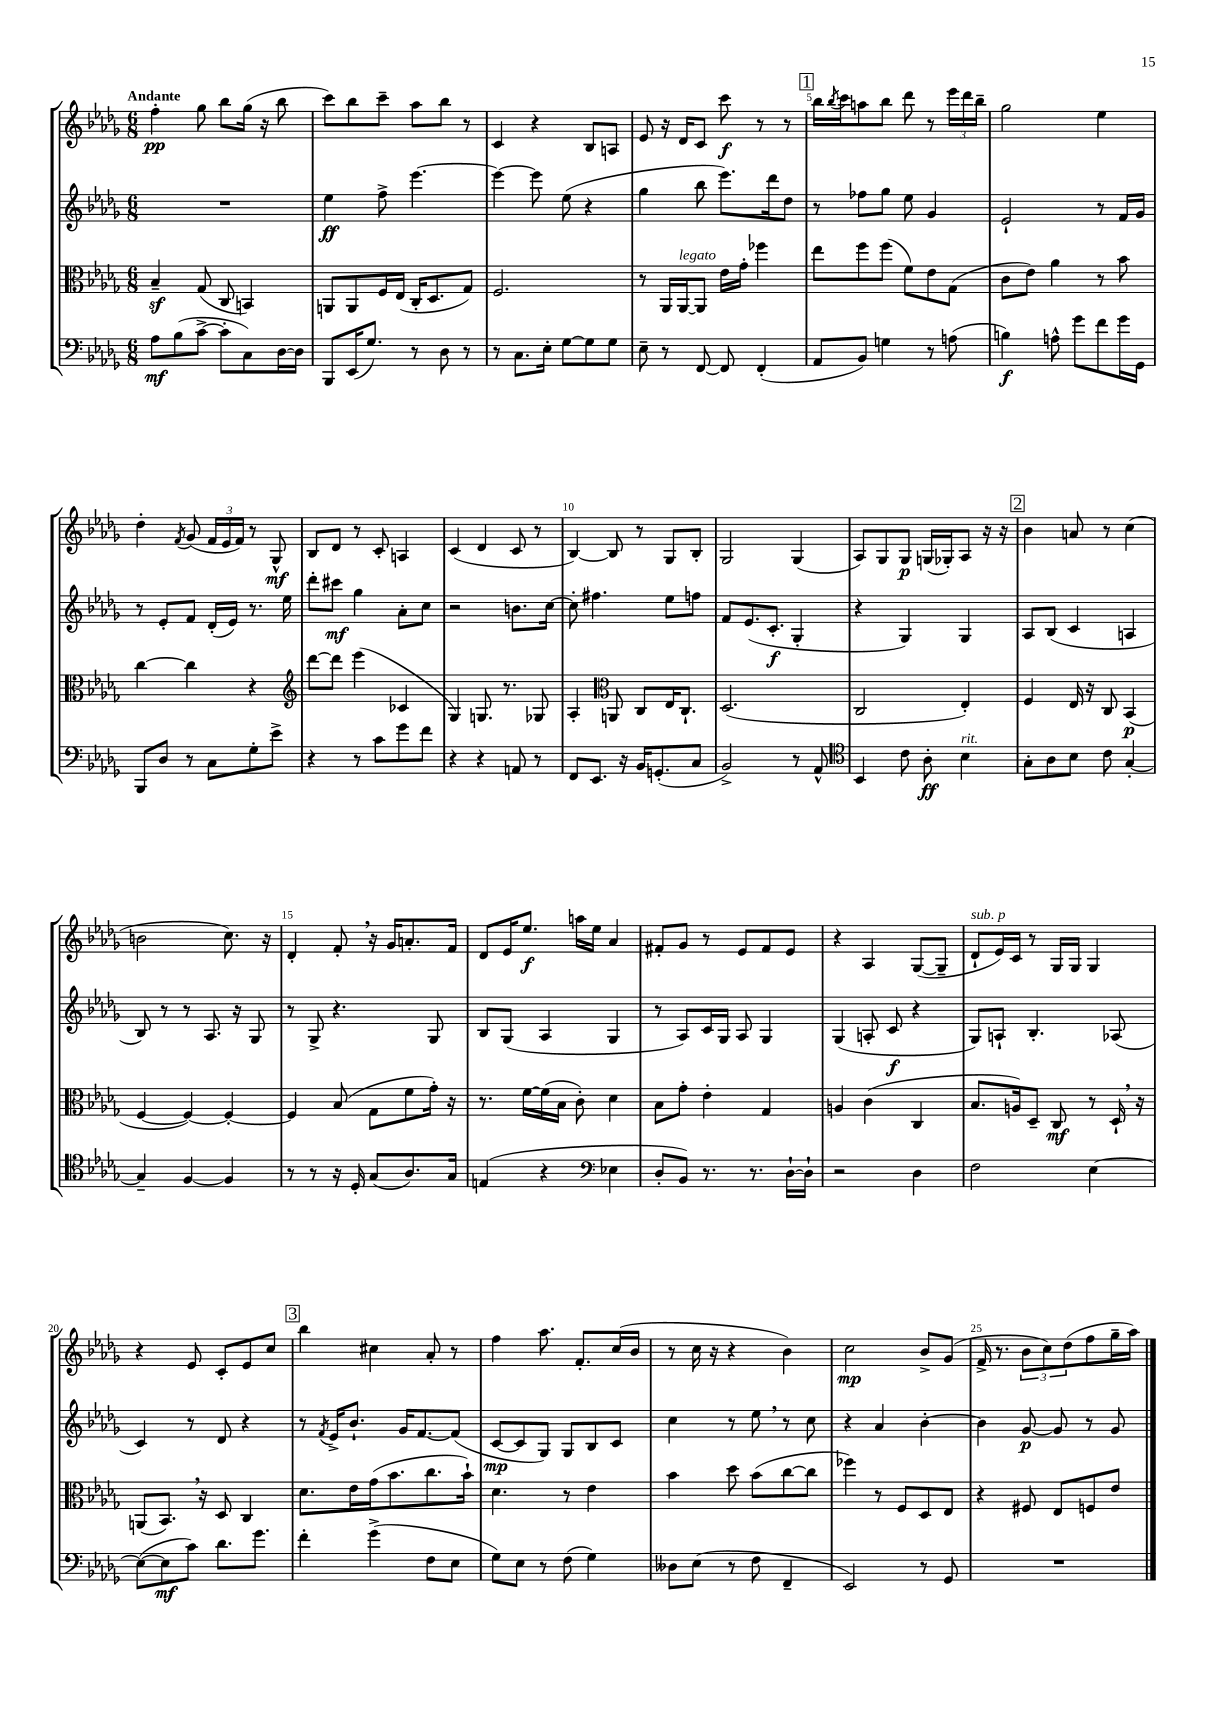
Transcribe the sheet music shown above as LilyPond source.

<<
\new StaffGroup <<
\new Staff = "s0" {
    \clef treble \key des \major \numericTimeSignature \time 6/8 \tempo "Andante"
    f''4-.\pp ges''8 bes''8 ges''16( r16 bes''8 |
    c'''8) bes''8 c'''8-- aes''8 bes''8 r8 |
    c'4 r4 bes8 a8 |
    ees'8 r16 des'16 c'8 c'''8\f r8 r8 |
    \mark \markup { \box "1" } bes''16 \acciaccatura { bes''8 } c'''16 a''8 bes''8 des'''8 r8 \tuplet 3/2 { ees'''16 des'''16 bes''16-- } |
    ges''2 ees''4 |
    des''4-. \acciaccatura { f'8 } ges'8( \tuplet 3/2 { f'16 ees'16 f'16) } r8 ges8-^\mf |
    bes8 des'8 r8 c'8-. a4 |
    c'4( des'4 c'8 r8 |
    bes4~) bes8 r8 ges8 bes8-. |
    ges2 ges4( |
    aes8) ges8 ges8\p g16( ges16-.) aes8 r16 r16 |
    \mark \markup { \box "2" } bes'4 a'8 r8 c''4( |
    b'2 c''8.) r16 |
    des'4-. f'8-. \breathe r16 ges'16 a'8.-. f'16 |
    des'8 ees'16 ees''8.\f a''16 ees''16 aes'4 |
    fis'8-. ges'8 r8 ees'8 fis'8 ees'8 |
    r4 aes4 ges8~( ges8-- |
    des'8-!^\markup { \italic "sub. p" } ees'16) c'16 r8 ges16 ges16 ges4 |
    r4 ees'8 c'8-. ees'8 c''8 |
    \mark \markup { \box "3" } bes''4 cis''4 aes'8-. r8 |
    f''4 aes''8. f'8.-. c''16( bes'16 |
    r8 c''16 r16 r4 bes'4) |
    c''2\mp bes'8-> ges'8( |
    f'16-> r8. \tuplet 3/2 { bes'8 c''8) des''8( } f''8 ges''16-- aes''16) \bar "|." |
}
\new Staff = "s1" {
    \clef treble \key des \major \numericTimeSignature \time 6/8
    R2. |
    ees''4\ff f''8-> ees'''4.~ |
    ees'''4~ ees'''8 ees''8( r4 |
    ges''4 bes''8 ees'''8.) des'''16 des''8 |
    \mark \markup { \box "1" } r8 fes''8 ges''8 ees''8 ges'4 |
    ees'2-! r8 f'16 ges'16 |
    r8 ees'8-. f'8 des'16-.( ees'16) r8. ees''16 |
    des'''8-. cis'''8\mf ges''4 aes'8-. c''8 |
    r2 b'8. c''16~ |
    c''8-. fis''4. ees''8 f''8 |
    f'8 ees'8.( c'8.-.\f ges4-. |
    r4 ges4) ges4 |
    \mark \markup { \box "2" } aes8 bes8( c'4 a4 |
    bes8) r8 r8 aes8. r16 ges8 |
    r8 ges8-> r4. ges8 |
    bes8 ges8( aes4 ges4 |
    r8 aes8) c'16 ges16 aes8 ges4 |
    ges4( a8-. c'8\f r4 |
    ges8) a8-! bes4.-. aes8( |
    c'4) r8 des'8 r4 |
    \mark \markup { \box "3" } r8 \acciaccatura { f'8 } ees'16-> bes'8.-! ges'16 f'8.~ f'8( |
    c'8~\mp c'8 ges8) ges8 bes8 c'8 |
    c''4 r8 ees''8 \breathe r8 c''8 |
    r4 aes'4 bes'4~-. |
    bes'4 ges'8~\p ges'8 r8 ges'8 \bar "|." |
}
\new Staff = "s2" {
    \clef alto \key des \major \numericTimeSignature \time 6/8
    bes4--\sf ges8( c8 b,4) |
    a,8 a,8 f16 ees16( c16-. des8. ges8) |
    f2. |
    r8 aes,16 aes,16~^\markup { \italic "legato" } aes,8 ees'16 ges'16-. fes''4 |
    \mark \markup { \box "1" } ees''8 f''8 f''8( f'8) ees'8 ges8( |
    c'8 ees'8) aes'4 r8 bes'8 |
    c''4~ c''4 r4 |
    \clef treble des'''8~ des'''8 ees'''4( ces'4 |
    ges4) g8. r8. ges8 |
    aes4-. \clef alto a,8 c8 ees16 c8.-! |
    des2.( |
    c2 ees4-.) |
    \mark \markup { \box "2" } f4 ees16 r16 c8 bes,4\p( |
    f4~ f4~) f4~-. |
    f4 bes8( ges8 f'8 ges'16-.) r16 |
    r8. f'16~ f'16( bes16 c'8-.) des'4 |
    bes8 ges'8-. ees'4-. ges4 |
    a4 c'4( c4 |
    bes8. a16) des8-- c8\mf r8 des16-! \breathe r16 |
    a,8( bes,8.) \breathe r16 des8 c4 |
    \mark \markup { \box "3" } des'8. ees'16 ges'16( bes'8. c''8. bes'16-!) |
    des'4. r8 ees'4 |
    bes'4 des''8 bes'8( c''8~ c''8 |
    fes''4) r8 f8 des8 ees8 |
    r4 fis8 ees8 f8 ees'8 \bar "|." |
}
\new Staff = "s3" {
    \clef bass \key des \major \numericTimeSignature \time 6/8
    aes8\mf bes8( c'8~-> c'8-. c8) des16~ des16 |
    bes,,8 ees,16( ges8.) r8 des8 r8 |
    r8 c8. ees16-. ges8~ ges8 ges8 |
    ees8-- r8 f,8~ f,8 f,4-.( |
    \mark \markup { \box "1" } aes,8 bes,8) g4 r8 a8( |
    b4\f) a8-^ ges'8 f'8 ges'16 ges,16 |
    bes,,8 des8 r8 c8 ges8-. ees'8-> |
    r4 r8 c'8 ges'8 f'8 |
    r4 r4 a,8 r8 |
    f,8 ees,8. r16 bes,16 g,8.-.( c8 |
    bes,2->) r8 aes,8-^ |
    \clef tenor bes,4 c'8 aes8-.\ff bes4^\markup { \italic "rit." } |
    \mark \markup { \box "2" } ges8-. aes8 bes8 c'8 ges4~-. |
    ges4-- f4~ f4 |
    r8 r8 r16 des16-. ges8( aes8.) ges16 |
    e4( r4 \clef bass ees4 |
    des8-. bes,8) r8. r8. des16~-! des16-! |
    r2 des4 |
    f2 ees4~ |
    ees8~( ees8\mf c'8) des'8. ges'8. |
    \mark \markup { \box "3" } f'4-. ges'4->( f8 ees8 |
    ges8) ees8 r8 f8( ges4) |
    deses8 ees8( r8 f8 f,4-- |
    ees,2) r8 ges,8 |
    R2. \bar "|." |
}
>>
>>
\layout { \context { \Score \override BarNumber.break-visibility = ##(#f #t #t) barNumberVisibility = #(every-nth-bar-number-visible 5) } }
